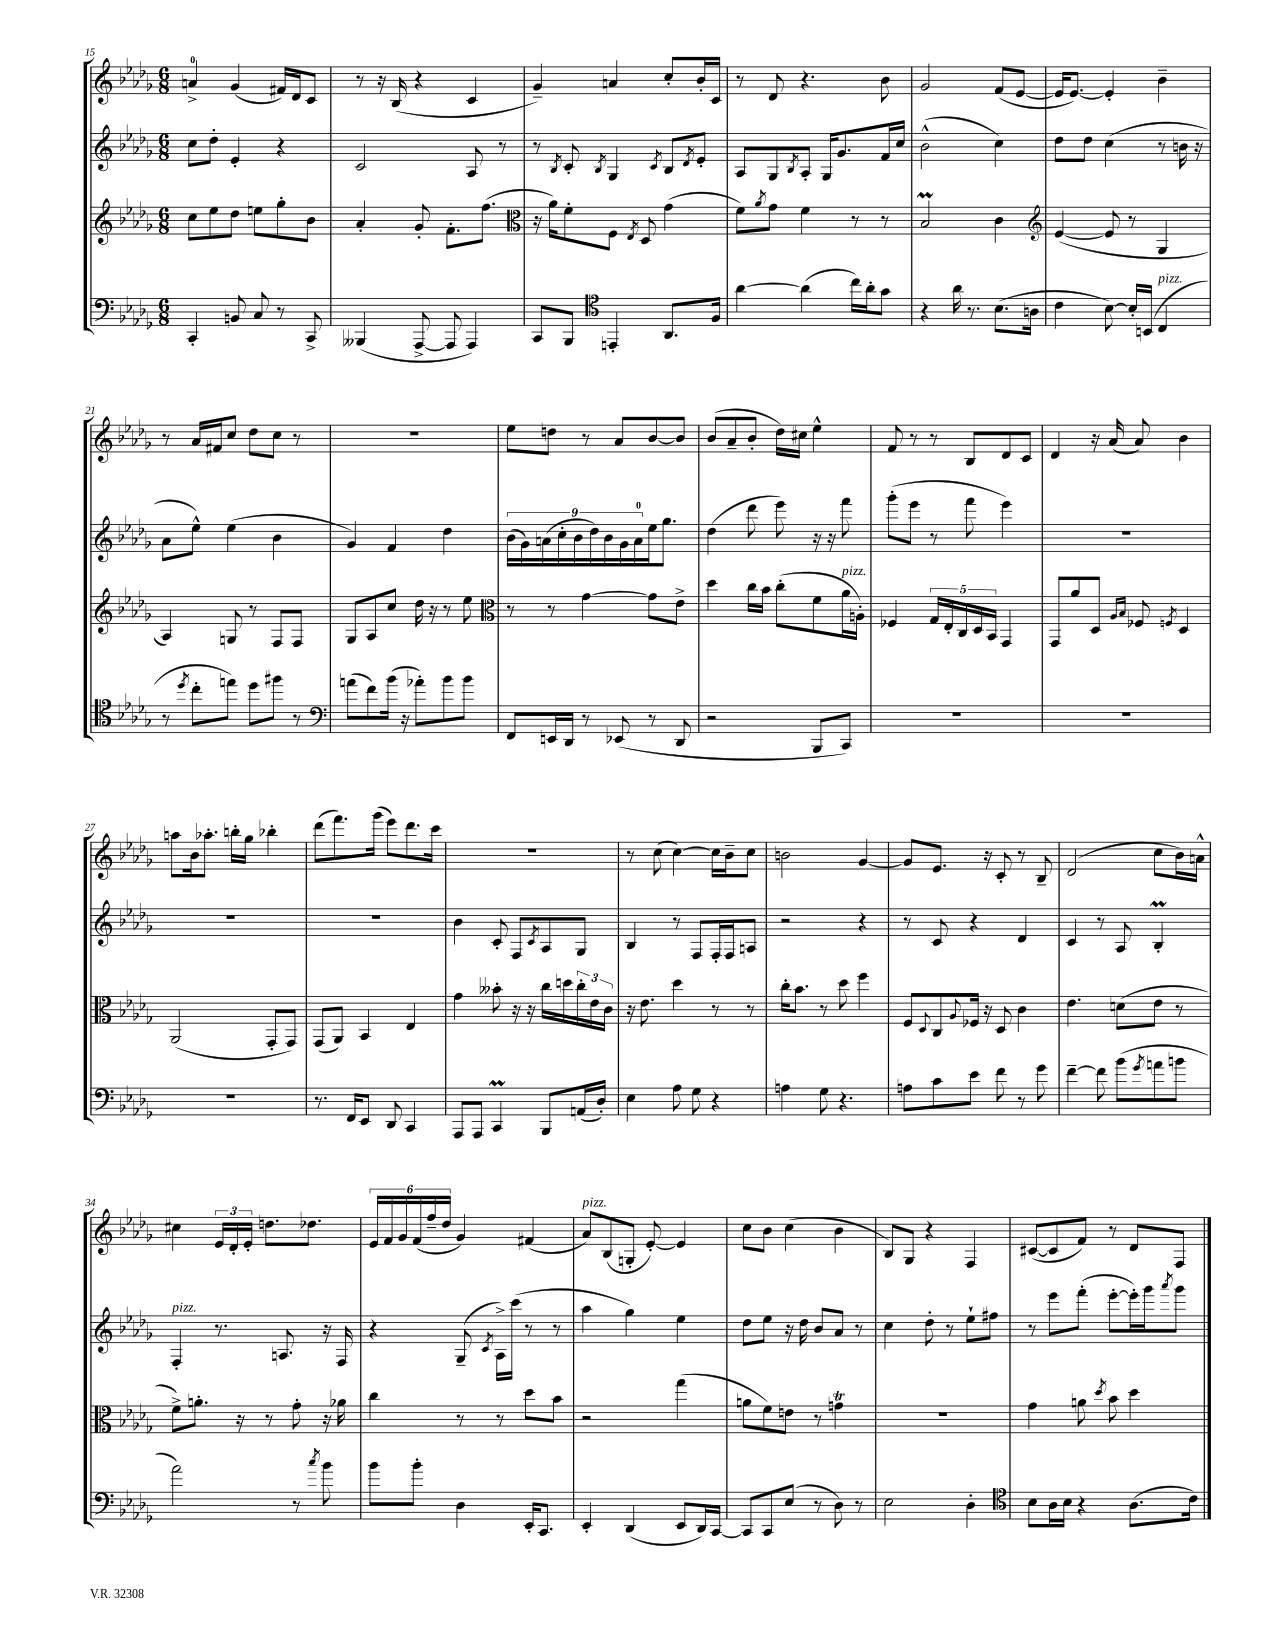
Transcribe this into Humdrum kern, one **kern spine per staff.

**kern	**kern	**kern	**kern
*part4	*part3	*part2	*part1
*staff4	*staff3	*staff2	*staff1
*clefF4	*clefG2	*clefG2	*clefG2
*k[b-e-a-d-g-]	*k[b-e-a-d-g-]	*k[b-e-a-d-g-]	*k[b-e-a-d-g-]
*M6/8	*M6/8	*M6/8	*M6/8
=15	=15	=15	=15
4CC'/	8cc\L	8cc\L	4an^/
.	8ee-\	8dd-'\J	.
8BBn/	8dd-\J	4e-'/	(4g-/
8C/	8een\L	.	.
8r	8gg-'\	4r	16f#X/LL)
.	.	.	16d-/J
8CC^/	8b-\J	.	8c/J
=16	=16	=16	=16
(4BBB--X/	4a-'/	2c/	8r
.	.	.	16r
.	.	.	(16B-/
[8AAA-^/	8g-'/	.	4r
8AAA-/]	8.f'\L	.	.
4AAA-/)	.	8A-/	4c/
.	(8.ff\J	.	.
.	.	8r	.
=17	=17	=17	=17
*	*clefC3	*	*
8CC/L	16r	8r	4g-~/)
.	16a-\KL)	.	.
.	.	8qB-/	.
8BBB-/J	8f'\	8c'/	.
*clefC4	*	*	*
.	.	8qB-/	.
4EEn'/	8F\J	4G-/	4an/
.	8qE-/	.	.
.	8D-/	.	.
.	.	8qc/	.
8.AA-/L	(4g-\	8B-/L	8cc'/L
.	.	8qd-/	.
.	.	8e-'/J	16b-'/L
16F/Jk	.	.	16c/JJ
=18	=18	=18	=18
[4a-\	8f\L)	8A-/L	8r
.	8qa-/	.	.
.	8g-\J	8G-/	8d-/
.	.	8qB-/	.
(4a-\]	4f\	8A-'/J	4.r
.	.	16G-/KL	.
.	.	8.g-/	.
16cc\LL)	8r	.	.
16a-'\J	.	.	.
8g-\J	8r	16f/L	8b-\
.	.	16cc/JJ	.
=19	=19	=19	=19
4r	2B-M/	(2b-^^\	2g-/
16a-\	.	.	.
8.r	.	.	.
(8.B-\L	4c\	4cc\)	(8f/L
.	.	.	[8e-/J
16An\Jk	.	.	.
=20	=20	=20	=20
*	*clefG2	*	*
4c\	([4e-/	8dd-\L	16e-/KL]
.	.	.	[8.e-/J)
.	.	8dd-\J	.
[8B-\)	8e-/]	(4cc\	4e-'/]
16B-'/LL]	8r	.	.
(16BBn/JJ	.	.	.
!LO:TX:a:i:t=pizz.	!	!	!
4C/	4G-/	8r	4b-~\
.	.	16bn\	.
.	.	16r	.
!!LO:LB:g=z
=21	=21	=21	=21
8r	4A-/)	8a-\L	8r
8qdd-/	.	.	.
8cc'\L	.	8ee-^^\J)	16a-/LL
.	.	.	16f#X/J
8een\J)	8Gn/	(4ee-\	8cc/J
8dd-\L	8r	.	8dd-\L
8ff#X\J	8F/L	4b-\	8cc\J
8r	8F/J	.	8r
=22	=22	=22	=22
*clefF4	*	*	*
(8an\L	8G-/L	4g-/)	2.r
8f\)	8A-/	.	.
(16b-\Jk	8cc/J	4f/	.
16r	.	.	.
8a-X'\L)	16dd-\	.	.
.	16r	.	.
8b-\	8r	4dd-\	.
8b-\J	8ee-\	.	.
=23	=23	=23	=23
*	*clefC3	*	*
8FF/L	8r	(18b-\LL	8ee-\L
.	.	18g-\)	.
.	.	(18an\	.
16EEn/L	8r	.	8ddn\J
.	.	18cc'\	.
16DD-/JJ	.	.	.
.	.	18b-\	.
8r	[4g-\	.	8r
.	.	18dd-\)	.
.	.	18b-\	.
(8EE-X/	.	.	8a-/L
.	.	18g-\	.
.	.	18a\	.
8r	8g-\L]	16ee-\J	[8b-/
.	.	8.gg-\J	.
8DD-/	8e-^\J	.	8b-/J]
=24	=24	=24	=24
2r	4dd-\	(4dd-\	(8b-/L
.	.	.	8a-~/
.	16cc\LL	8ddd-\	8b-'/J
.	16b-\JJ	.	.
.	(8cc'\L	8eee-\)	16dd-\LL)
.	.	.	16cc#X\JJ
8BBB-/L	8f\	16r	4ee-^^\
.	.	16r	.
!	!LO:TX:a:i:t=pizz.	!	!
8CC/J)	16a-\L	8fff\	.
.	16An'\JJ)	.	.
=25	=25	=25	=25
2.r	4F-X/	(8ggg-'\L	8f/
.	.	8eee-\J	8r
.	20G-/LL	8r	8r
.	20E-'/	.	.
.	20C/	.	.
.	.	8fff\	8B-/L
.	20D-/	.	.
.	20BB-/JJ	.	.
.	4GG-/	4eee-\)	8d-/
.	.	.	8c/J
=26	=26	=26	=26
2.r	8GG-/L	2.r	4d-/
.	8a-/	.	.
.	8D-/J	.	16r
.	.	.	(16a-/
.	16qqA-/LL	.	.
.	16qqB-/JJ	.	.
.	8F-X/	.	8a-/)
.	8qFn/	.	.
.	4D-/	.	4b-\
!!LO:LB:g=z
=27	=27	=27	=27
2.r	(2AA-/	2.r	8aan\L
.	.	.	16b-\k
.	.	.	8.aa-X'\J
.	.	.	16bbn'\LL
.	.	.	16gg-\JJ
.	8GG-'/L	.	4bb-X'\
.	8GG-/J)	.	.
=28	=28	=28	=28
8.r	(8GG-/L	2.r	(8ddd-\L
.	8AA-/J)	.	8.fff\)
16FF/KL	.	.	.
8EE-/J	4BB-/	.	.
.	.	.	(16ggg-\Jk
8DD-/	.	.	8eee-\L)
4CC/	4E-/	.	8.ddd-\
.	.	.	16ccc\Jk
=29	=29	=29	=29
8AAA-/L	4g-\	4b-\	2.r
8AAA-/J	.	.	.
4CCm/	8b--X'\	8c'/	.
.	16r	8F/L	.
.	16r	.	.
.	.	8qc/	.
8BBB-/L	16cc\LL	8A-/	.
.	16ddn\	.	.
(16AAn/L	24cc'\	8G-/J	.
.	24e-\	.	.
16D-'/JJ)	.	.	.
.	24c\JJ	.	.
=30	=30	=30	=30
4E-\	16r	4B-/	8r
.	8.e-\	.	.
.	.	.	(8cc\
8A-\	4dd-\	8r	[4cc\)
8G-\	.	8F/L	.
4r	8r	16F'/L	16cc\LL]
.	.	16F/J	16b-~\J
.	8r	8An/J	8cc\J
=31	=31	=31	=31
4An\	16cc'\KL	2r	2bn\
.	8.b-\J	.	.
8G-\	8r	.	.
4.r	8dd-\	.	.
.	4ff\	4r	[4g-/
=32	=32	=32	=32
8An\L	8F/L	8r	8g-/L]
.	8qqD-/	.	.
8c\	8C/	8c/	8.e-/J
.	8qqA-/	.	.
8e-\J	16F-X/Jk	4r	.
.	16r	.	16r
8f\	8D-/	.	8c'/
8r	4c\	4d-/	8r
8g-\	.	.	8B-~/
=33	=33	=33	=33
[4f~\	4.e-\	4c/	(2d-/
8f\]	.	8r	.
(8b-\L	(8dn\L	8A-/	.
8qg-/	.	.	.
8an\	8e-\J	4B-M'/	8cc\L
8bn\J	8r	.	16b-\L)
.	.	.	16an^^\JJ
!!LO:LB:g=z
=34	=34	=34	=34
!	!	!LO:TX:a:i:t=pizz.	!
2a-\)	8f^\L)	4F'/	4cc#X\
.	8.an'\J	.	.
.	.	8.r	24e-/LL
.	.	.	24d-'/
.	16r	.	.
.	.	.	24e-'/JJ
.	8r	.	8.ddn\L
.	.	8.An/	.
8r	8g-'\	.	.
.	.	.	8.dd-X\J
8qcc/	.	.	.
8b-\	16r	16r	.
.	16a-X\	16F/	.
=35	=35	=35	=35
8b-\L	4cc\	4r	24e-/LL
.	.	.	24f/
.	.	.	24g-/
8b-'\J	.	.	(24f/
.	.	.	24ff~/
.	.	.	24dd-/JJ
4D-\	8r	(8G-~/	4g-/)
.	.	8qc/	.
.	8r	16A-^\LL)	.
.	.	(16ccc\JJ	.
16EE-'/KL	8dd-\L	8r	(4f#X/
8.CC/J	.	.	.
.	8b-\J	8r	.
=36	=36	=36	=36
!	!	!	!LO:TX:a:i:t=pizz.
4EE-'/	2r	4aa-\	8a-/L)
.	.	.	(8B-/
(4DD-/	.	4gg-\)	8Gn'/J
.	.	.	[8e-'/)
8EE-/L	(4gg-\	4ee-\	4e-/]
16DD-/L)	.	.	.
[16CC/JJ	.	.	.
=37	=37	=37	=37
8CC/L]	8an\L	8dd-\L	8cc\L
8CC/	8f\)	8ee-\J	8b-\J
(8E-/J	8en\J	16r	(4cc\
.	.	16dd-\	.
8r	8r	8b-/L	.
8D-\)	4gnt\	8a-/J	4b-\
8r	.	8r	.
=38	=38	=38	=38
2E-\	2.r	4cc\	8B-/L)
.	.	.	8G-/J
.	.	8dd-'\	4r
.	.	8r	.
4D-'\	.	8ee-`\L	4F/
.	.	8ff#X\J	.
=39	=39	=39	=39
*clefC4	*	*	*
8B-\L	4g-\	8r	([8c#X/L
16A-\L	.	8eee-\L	8c#/]
16B-\JJ	.	.	.
4r	8an\	(8fff'\J	8f/J)
.	8qdd-/	.	.
.	8b-\	[8eee-'\L	8r
(8.A-\L	4dd-\	16eee-'\L])	8d-/L
.	.	16ggg-\J	.
.	.	8qaaa-/	.
.	.	8ggg-\J	8F/J
16c\Jk)	.	.	.
==	==	==	==
*-	*-	*-	*-
